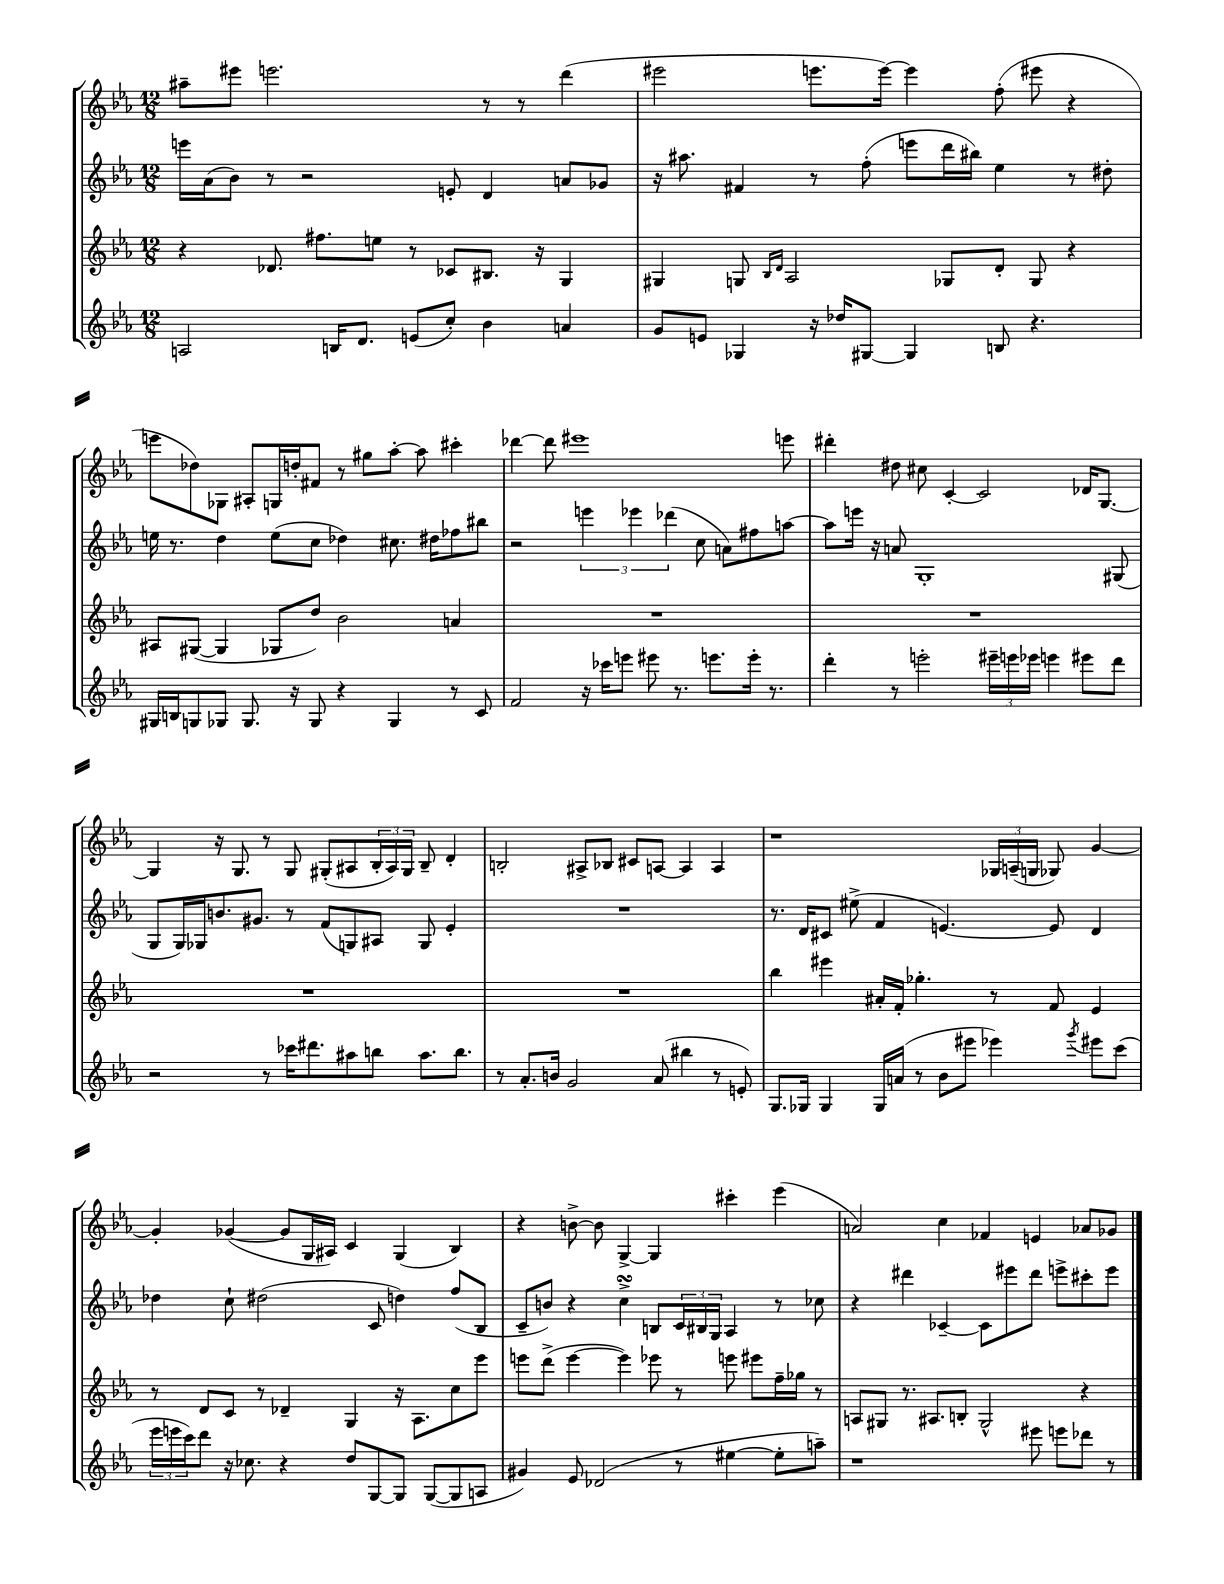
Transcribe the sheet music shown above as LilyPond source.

<<
\new StaffGroup <<
\new Staff = "s0" {
    \clef treble \key ees \major \numericTimeSignature \time 12/8
    ais''8-- eis'''8 e'''2. r8 r8 d'''4( |
    eis'''2 e'''8. e'''16~) e'''4 f''8-.( eis'''8 r4 |
    e'''8 des''8) ges8 ais8-. g16 d''16-. fis'8 r8 gis''8 aes''8~-. aes''8 cis'''4-. |
    des'''4~ des'''8 eis'''1 e'''8 |
    dis'''4-. dis''8 cis''8 c'4~-. c'2 des'16 g8.~ |
    g4 r16 g8. r8 g8 gis8-.( ais8 \tuplet 3/2 { bes16-. ais16) gis16 } bes8-- d'4-. |
    b2-. ais8-> bes8 cis'8 a8~ a4 a4 |
    r1 \tuplet 3/2 { ges16 a16--( g16 } ges8) g'4~ |
    g'4-. ges'4~( ges'8 g16 ais16) c'4 g4( bes4) |
    r4 b'8~-> b'8 g4~-> g4 cis'''4-. ees'''4( |
    a'2) c''4 fes'4 e'4 aes'8 ges'8 \bar "|." |
}
\new Staff = "s1" {
    \clef treble \key ees \major \numericTimeSignature \time 12/8
    e'''16 aes'16( bes'8) r8 r2 e'8-. d'4 a'8 ges'8 |
    r16 ais''8. fis'4 r8 f''8-.( e'''8 d'''16 bis''16) ees''4 r8 dis''8-. |
    e''16 r8. d''4 e''8( c''8 des''4) cis''8. dis''16 fes''8 bis''8 |
    r2 \tuplet 3/2 { e'''4 ees'''4 des'''4( } c''8 a'8) fis''8 a''8~ |
    a''8 e'''16 r16 a'8 g1-. gis8( |
    g8 g16) ges16 b'8. gis'8. r8 f'8( g8) ais8 g8 ees'4-. |
    R1. |
    r8. d'16 cis'8 eis''8->( f'4 e'4.~) e'8 d'4 |
    des''4 c''8-! dis''2( c'8 d''4) f''8( bes8 |
    c'8-- b'8) r4 c''4->\turn b8 \tuplet 3/2 { c'16 bis16 g16 } aes4 r8 ces''8 |
    r4 dis'''4 ces'4~-- ces'8 eis'''8 dis'''8 e'''8-> cis'''8-. e'''8 \bar "|." |
}
\new Staff = "s2" {
    \clef treble \key ees \major \numericTimeSignature \time 12/8
    r4 des'8. fis''8. e''8 r8 ces'8 bis8. r16 g4 |
    gis4 g8 \grace { bes16 d'16 } aes2 ges8 d'8-. ges8 r4 |
    ais8 gis8~( gis4 ges8 d''8) bes'2 a'4 |
    R1. |
    R1. |
    R1. |
    R1. |
    bes''4 eis'''4 ais'16-. f'16-. ges''4.-. r8 f'8 ees'4 |
    r8 d'8 c'8 r8 des'4-- g4 r16 aes8. c''8 ees'''8 |
    e'''8 d'''8->( e'''4~ e'''4) ees'''8 r8 e'''8 eis'''8 f''16-- ges''16 r8 |
    a8 gis8 r8. ais8. b8-. gis2-^ r4 \bar "|." |
}
\new Staff = "s3" {
    \clef treble \key ees \major \numericTimeSignature \time 12/8
    a2 b16 d'8. e'8( c''8-.) bes'4 a'4 |
    g'8 e'8 ges4 r16 des''16 gis8~ gis4 b8 r4. |
    gis16 b16 g8 ges8 ges8. r16 ges8 r4 ges4 r8 c'8 |
    f'2 r16 ces'''16 e'''8 eis'''8 r8. e'''8. e'''16-. r8. |
    d'''4-. r8 e'''2-. \tuplet 3/2 { eis'''16-- e'''16 ees'''16 } e'''4 eis'''8 d'''8 |
    r2 r8 ces'''16 dis'''8. ais''8 b''8 ais''8. b''8. |
    r8 aes'8.-. b'16 g'2 aes'8( bis''4 r8 e'8-.) |
    g8. ges16 ges4 ges16 a'16( r8 bes'8 eis'''8 ees'''4) \acciaccatura { g'''8 } eis'''8 c'''8( |
    \tuplet 3/2 { ees'''16 e'''16 c'''16) } d'''8 r16 ces''8. r4 d''8 g8~ g8 g8~( g8 a8 |
    gis'4) ees'8 des'2( r8 eis''4~ eis''8-. a''8--) |
    r1 eis'''8 e'''8 des'''8 r8 \bar "|." |
}
>>
>>
\layout { \context { \Score \remove "Bar_number_engraver" } }
